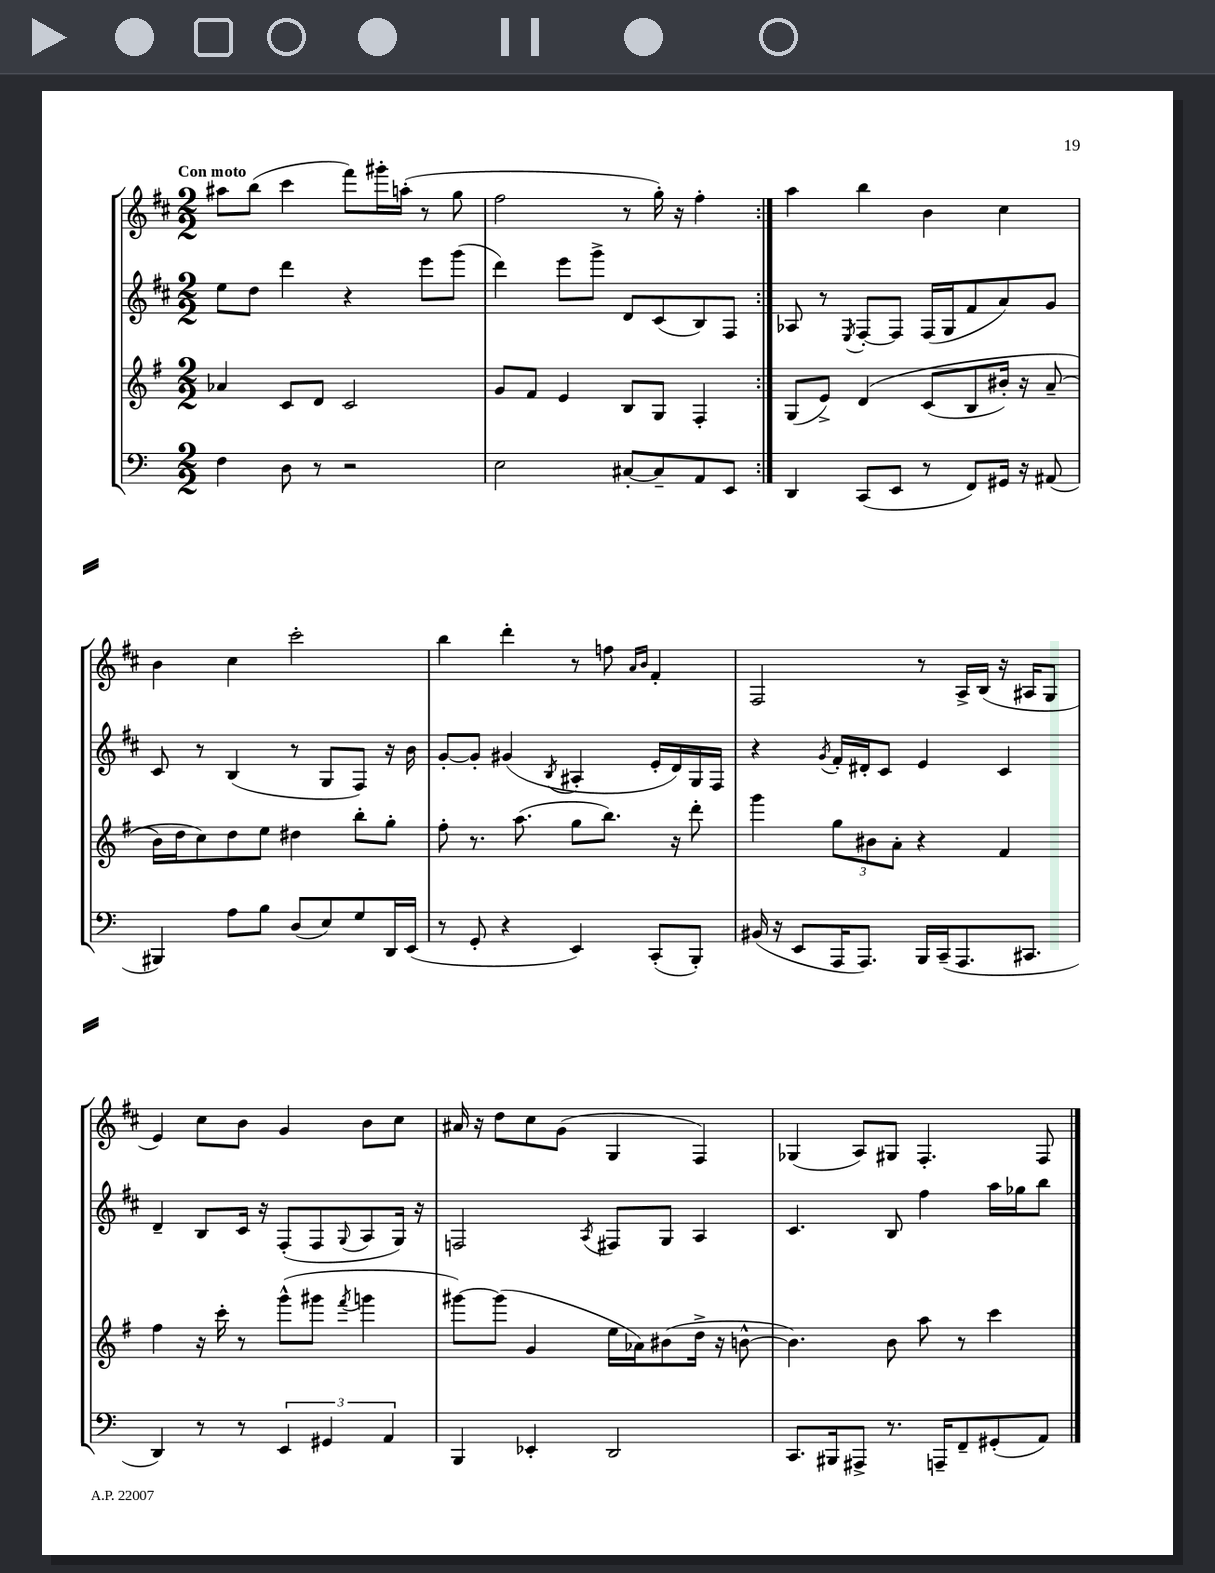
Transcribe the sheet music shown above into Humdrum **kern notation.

**kern	**kern	**kern	**kern
*part4	*part3	*part2	*part1
*staff4	*staff3	*staff2	*staff1
*clefF4	*clefG2	*clefG2	*clefG2
*k[]	*k[f#]	*k[f#c#]	*k[f#c#]
*M2/2	*M2/2	*M2/2	*M2/2
=1	=1	=1	=1
!	!	!	!LO:TX:a:B:t=Con moto
4F\	4a-X/	8ee\L	8aa#X\L
.	.	8dd\J	(8bb\J
8D\	8c/L	4ddd\	4ccc#\
8r	8d/J	.	.
2r	2c/	4r	8fff#\L)
.	.	.	16ggg#X'\L
.	.	.	(16aan'\JJ
.	.	8eee\L	8r
.	.	(8ggg\J	8gg\
=2	=2	=2	=2
2E\	8g/L	4ddd\)	2ff#\
.	8f#/J	.	.
.	4e/	8eee\L	.
.	.	8ggg^\J	.
[8C#X'/L	8B/L	8d/L	8r
8C#~/]	8G/J	(8c#/	16gg'\)
.	.	.	16r
8AA/	4F#'/	8B/)	4ff#'\
8EE/J	.	8F#/J	.
=3:|!	=3:|!	=3:|!	=3:|!
4DD/	(8G/L	8A-X/	4aa\
.	8e^/J)	8r	.
.	.	8qE/	.
(8CC/L	(4d/	[8F#'/L	4bb\
8EE/J	.	8F#/J]	.
8r	(8c/L	(16F#/LL	4b\
.	.	16G/J	.
8FF/L)	8B/	8f#/	.
16GG#X/Jk	16b#X'/Jk)	8a/)	4cc#\
16r	16r	.	.
(8AA#X/	(8a~/	8g/J	.
!!LO:LB:g=z
=4	=4	=4	=4
4BBB#X/)	16b\LL)	8c#/	4b\
.	16dd\J	.	.
.	8cc\)	8r	.
8A\L	8dd\	(4B/	4cc#\
8B\J	8ee\J	.	.
(8D/L	4dd#X\	8r	2ccc#'\
8E/)	.	8G/L	.
8G/	8bb'\L	8F#/J)	.
16DD/L	8gg'\J	16r	.
(16EE/JJ	.	16b\	.
=5	=5	=5	=5
8r	8ff#'\	[8g'/L	4bb\
8GG'/	8.r	8g'/J]	.
4r	.	(4g#X/	4ddd'\
.	(8.aa\	.	.
.	.	8qB/	.
4EE/)	8gg\L	4A#X'/	8r
.	8.bb\J)	.	8ffn\
.	.	.	16qqa/LL
.	.	.	16qqb/JJ
(8CC'/L	.	16e'/LL	4f#'/
.	16r	16d/)	.
8BBB'/J)	8ddd'\	16G/	.
.	.	16F#/JJ	.
=6	=6	=6	=6
(16BB#X/	4ggg\	4r	2F#/
16r	.	.	.
8EE/L	.	.	.
.	.	8qg/	.
16AAA/K	12gg\L	16f#'/LL	.
8.AAA/J)	.	16d#X'/J	.
.	12b#X\	.	.
.	.	8c#/J	.
.	12a'\J	.	.
16BBB/LL	4r	4e/	8r
(16CC~/J	.	.	.
8.AAA/	.	.	16A^/LL
.	.	.	(16B/JJ
.	4f#/	4c#/	16r
8.CC#X/J	.	.	16A#X/KL
.	.	.	8G/J
!!LO:LB:g=z
=7	=7	=7	=7
4DD/)	4ff#\	4d~/	4e/)
8r	16r	8B/L	8cc#\L
.	16ccc'\	.	.
8r	8r	16c#/Jk	8b\J
.	.	16r	.
6EE/	(8ggg^^\L	(8F#'/L	4g/
.	8ggg#X\J	8F#/	.
6GG#X/	.	.	.
.	8qfff#/	8qqG/	.
.	4gggn\	8A/	8b\L
6AA/	.	.	.
.	.	16G/Jk)	8cc#\J
.	.	16r	.
=8	=8	=8	=8
4BBB/	[8ggg#X\L)	2Fn/	16a#X/
.	.	.	16r
.	(8ggg#\J]	.	8dd\L
4EE-X'/	4g/	.	8cc#\
.	.	.	(8g\J
.	.	8qA/	.
2DD/	16ee\LL	8F#X/L	4G/
.	16a-X\J)	.	.
.	(8b#X\	8G/J	.
.	16dd^\Jk	4A/	4F#/)
.	16r	.	.
.	[8bn^^\	.	.
=9	=9	=9	=9
8.CC/L	4.b\])	4.c#/	(4G-X/
16BBB#X/k	.	.	.
8AAA#X^/J	.	.	8A/L)
8.r	8b\	8B/	8G#X/J
.	8aa\	4ff#\	4.F#'/
16AAAn~/KL	.	.	.
8FF~/	8r	.	.
(8GG#X'/	4ccc\	16aa\LL	.
.	.	16gg-X\J	.
8AA/J)	.	8bb\J	8F#/
==	==	==	==
*-	*-	*-	*-
